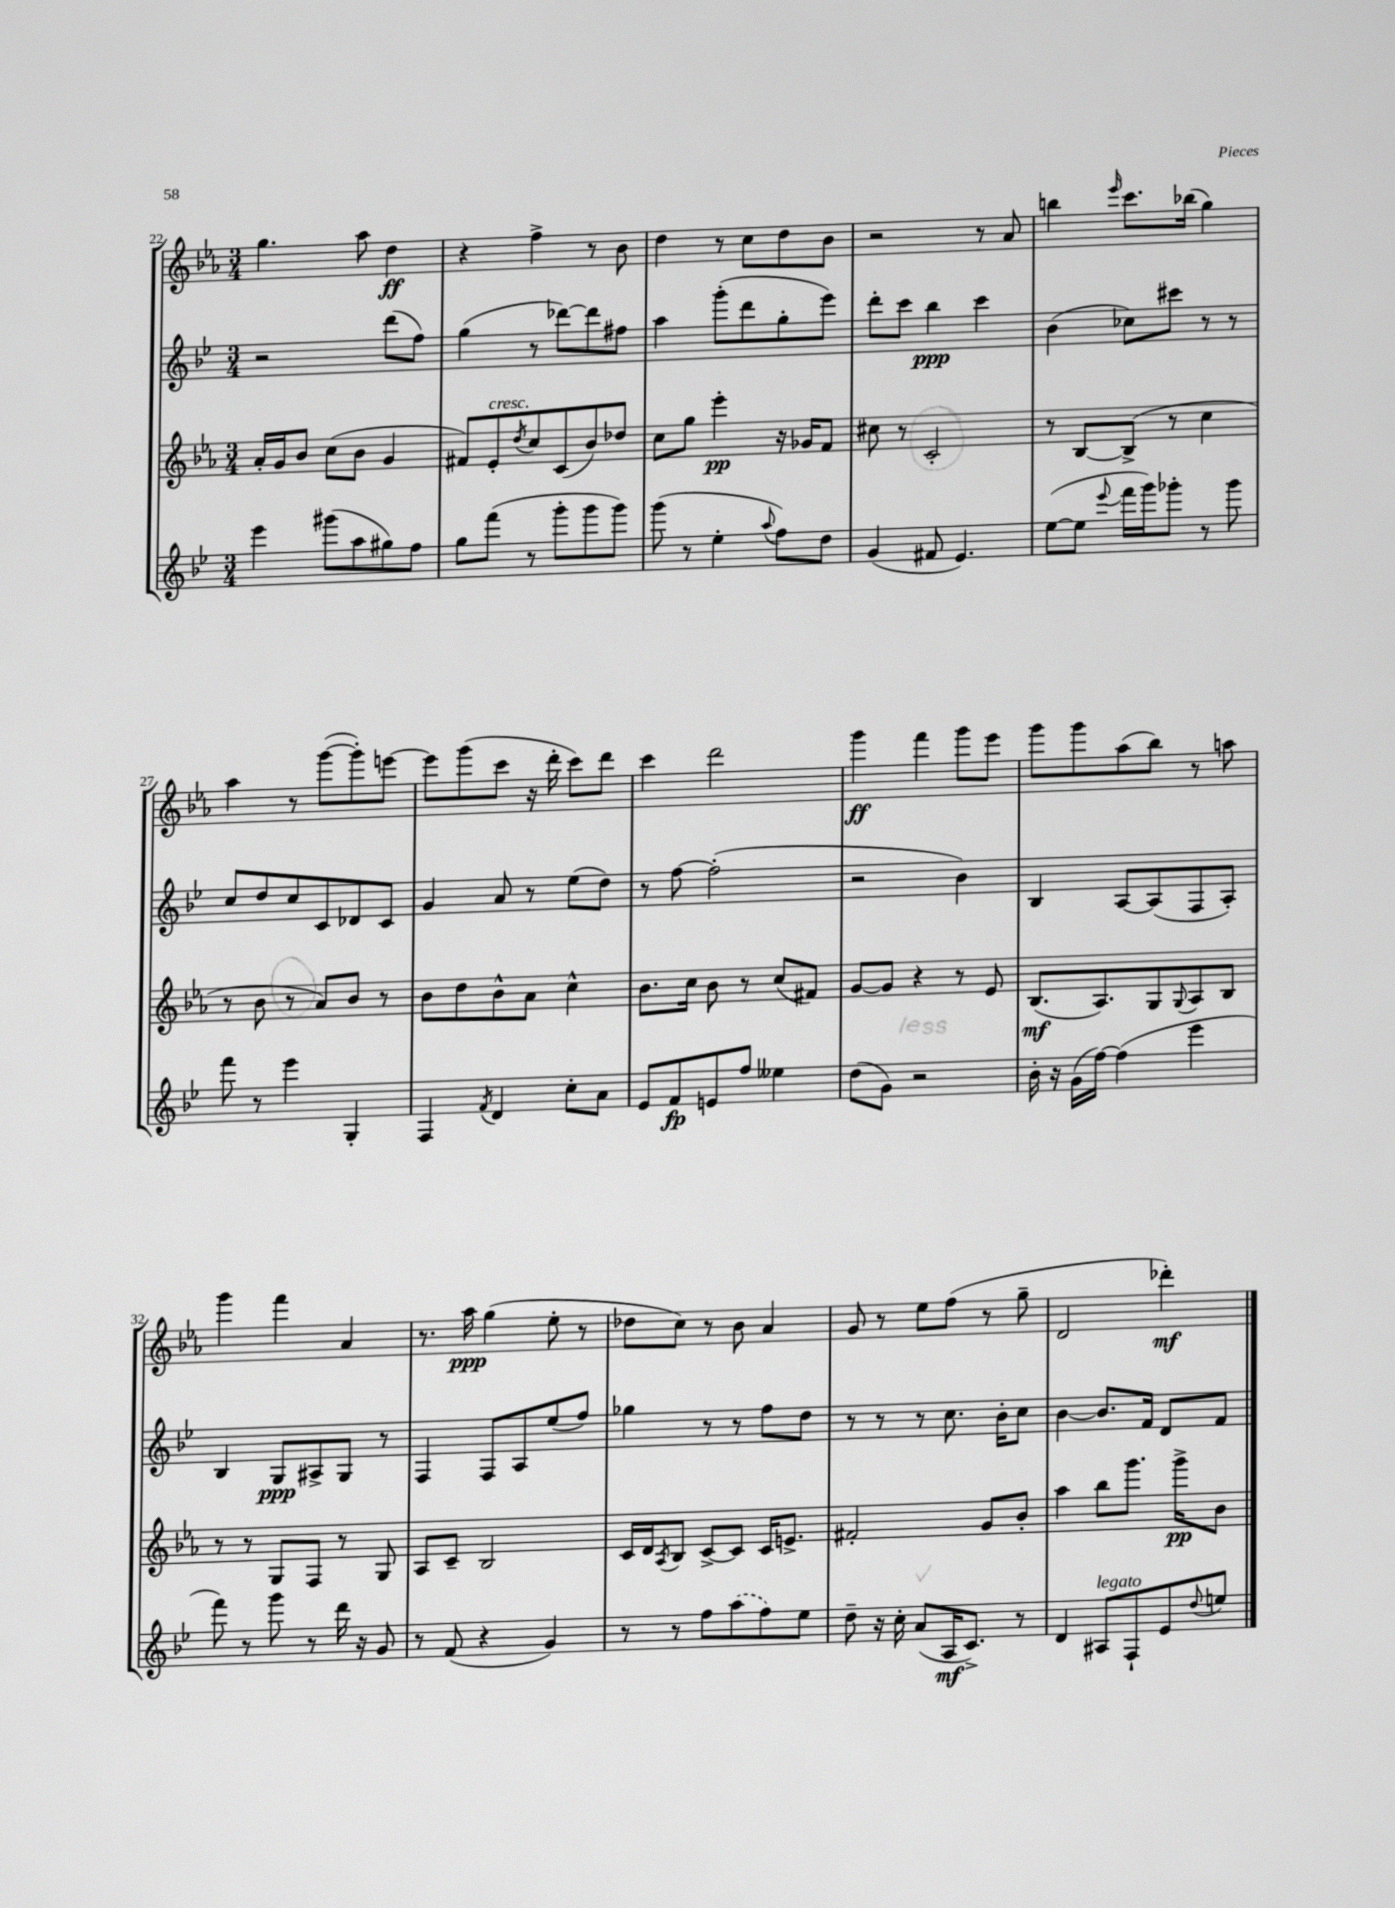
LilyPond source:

<<
\new StaffGroup <<
\new Staff = "s0" {
    \clef treble \key ees \major \numericTimeSignature \time 3/4
    g''4. aes''8 d''4\ff |
    r4 f''4-> r8 bes'8 |
    d''4 r8 c''8 d''8 bes'8 |
    r2 r8 aes'8 |
    b''4 \grace { ees'''16 } c'''8. bes''16( g''4) |
    aes''4 r8 g'''8~( g'''8-.) e'''8~ |
    e'''8 g'''8( c'''8 r16 d'''16-. c'''8) d'''8 |
    c'''4 d'''2 |
    g'''4\ff f'''4 g'''8 ees'''8 |
    g'''8 g'''8 aes''8( bes''8) r8 a''8 |
    g'''4 f'''4 aes'4 |
    r8. aes''16\ppp g''4( ees''8-. r8 |
    des''8 c''8) r8 bes'8 aes'4 |
    g'8 r8 ees''8 f''8( r8 g''8-- |
    d'2 des'''4-.\mf) \bar "|." |
}
\new Staff = "s1" {
    \clef treble \key bes \major \numericTimeSignature \time 3/4
    r2 d'''8( f''8) |
    g''4( r8 des'''8~) des'''8 fis''8 |
    a''4 g'''8-.( d'''8 g''8-. ees'''8) |
    d'''8-. c'''8 bes''4\ppp c'''4 |
    bes'4( ces''8) cis'''8 r8 r8 |
    c''8 d''8 c''8 c'8 des'8 c'8 |
    g'4 a'8 r8 ees''8( d''8) |
    r8 f''8~ f''2-.( |
    r2 bes'4) |
    bes4 a8~ a8( f8 a8-.) |
    bes4 g8\ppp ais8-> g8 r8 |
    f4 f8 a8 ees''8( f''8) |
    ges''4 r8 r8 f''8 d''8 |
    r8 r8 r8 c''8. bes'16-. c''8 |
    bes'4~ bes'8. f'16 d'8 f'8 \bar "|." |
}
\new Staff = "s2" {
    \clef treble \key ees \major \numericTimeSignature \time 3/4
    aes'16-. g'16 bes'8 c''8( bes'8 g'4 |
    fis'8) ees'8-.^\markup { \italic "cresc." } \acciaccatura { d''8 } c''8 c'8( bes'8) des''8 |
    c''8 g''8 ees'''4-.\pp r16 ges'16 f'8 |
    cis''8 r8 c'2-. |
    r8 bes8~ bes8->( r8 c''4 |
    r8 bes'8 r8 aes'8) bes'8 r8 |
    bes'8 d''8 bes'8-^ aes'8 c''4-^ |
    bes'8. c''16 bes'8 r8 c''8( fis'8) |
    g'8~ g'8 r4 r8 ees'8 |
    bes8.\mf( aes8.) g8 \appoggiatura { g8 } aes8 bes8 |
    r8 r8 g8 f8 r8 g8 |
    aes8 c'8-- bes2 |
    c'16 d'16 \acciaccatura { aes8 } bes8 c'8~-> c'8 c'16 e'8.-> |
    fis'2-. g'8 bes'8-. |
    aes''4 bes''8 g'''8. g'''16->\pp bes'8 \bar "|." |
}
\new Staff = "s3" {
    \clef treble \key bes \major \numericTimeSignature \time 3/4
    ees'''4 gis'''8( a''8 gis''8) f''8 |
    g''8 f'''8( r8 g'''8-. g'''8 g'''8) |
    g'''8( r8 ees''4-. \appoggiatura { a''8 } f''8) d''8 |
    g'4( fis'8 ees'4.) |
    ees''8~( ees''8 \appoggiatura { ees'''8 } f'''16 g'''16) ges'''8-. r8 ges'''8 |
    f'''8 r8 ees'''4 g4-. |
    f4 \acciaccatura { f'8 } d'4 c''8-. a'8 |
    ees'8 f'8\fp e'8 f''8 eeses''4 |
    d''8( g'8) r2 |
    bes'16-. r16 g'16( f''16~) f''4( ees'''4 |
    f'''8) r8 g'''8 r8 d'''16 r16 g'8 |
    r8 f'8( r4 g'4) |
    r8 r8 f''8 \once \slurDashed a''8( f''8) ees''8 |
    d''8-- r16 c''16-. a'8( a16\mf c'8.->) r8 |
    d'4 ais8^\markup { \italic "legato" } f8-! ees'8 \appoggiatura { d''8 } e''8 \bar "|." |
}
>>
>>
\layout { \context { \Score currentBarNumber = #22 } }
